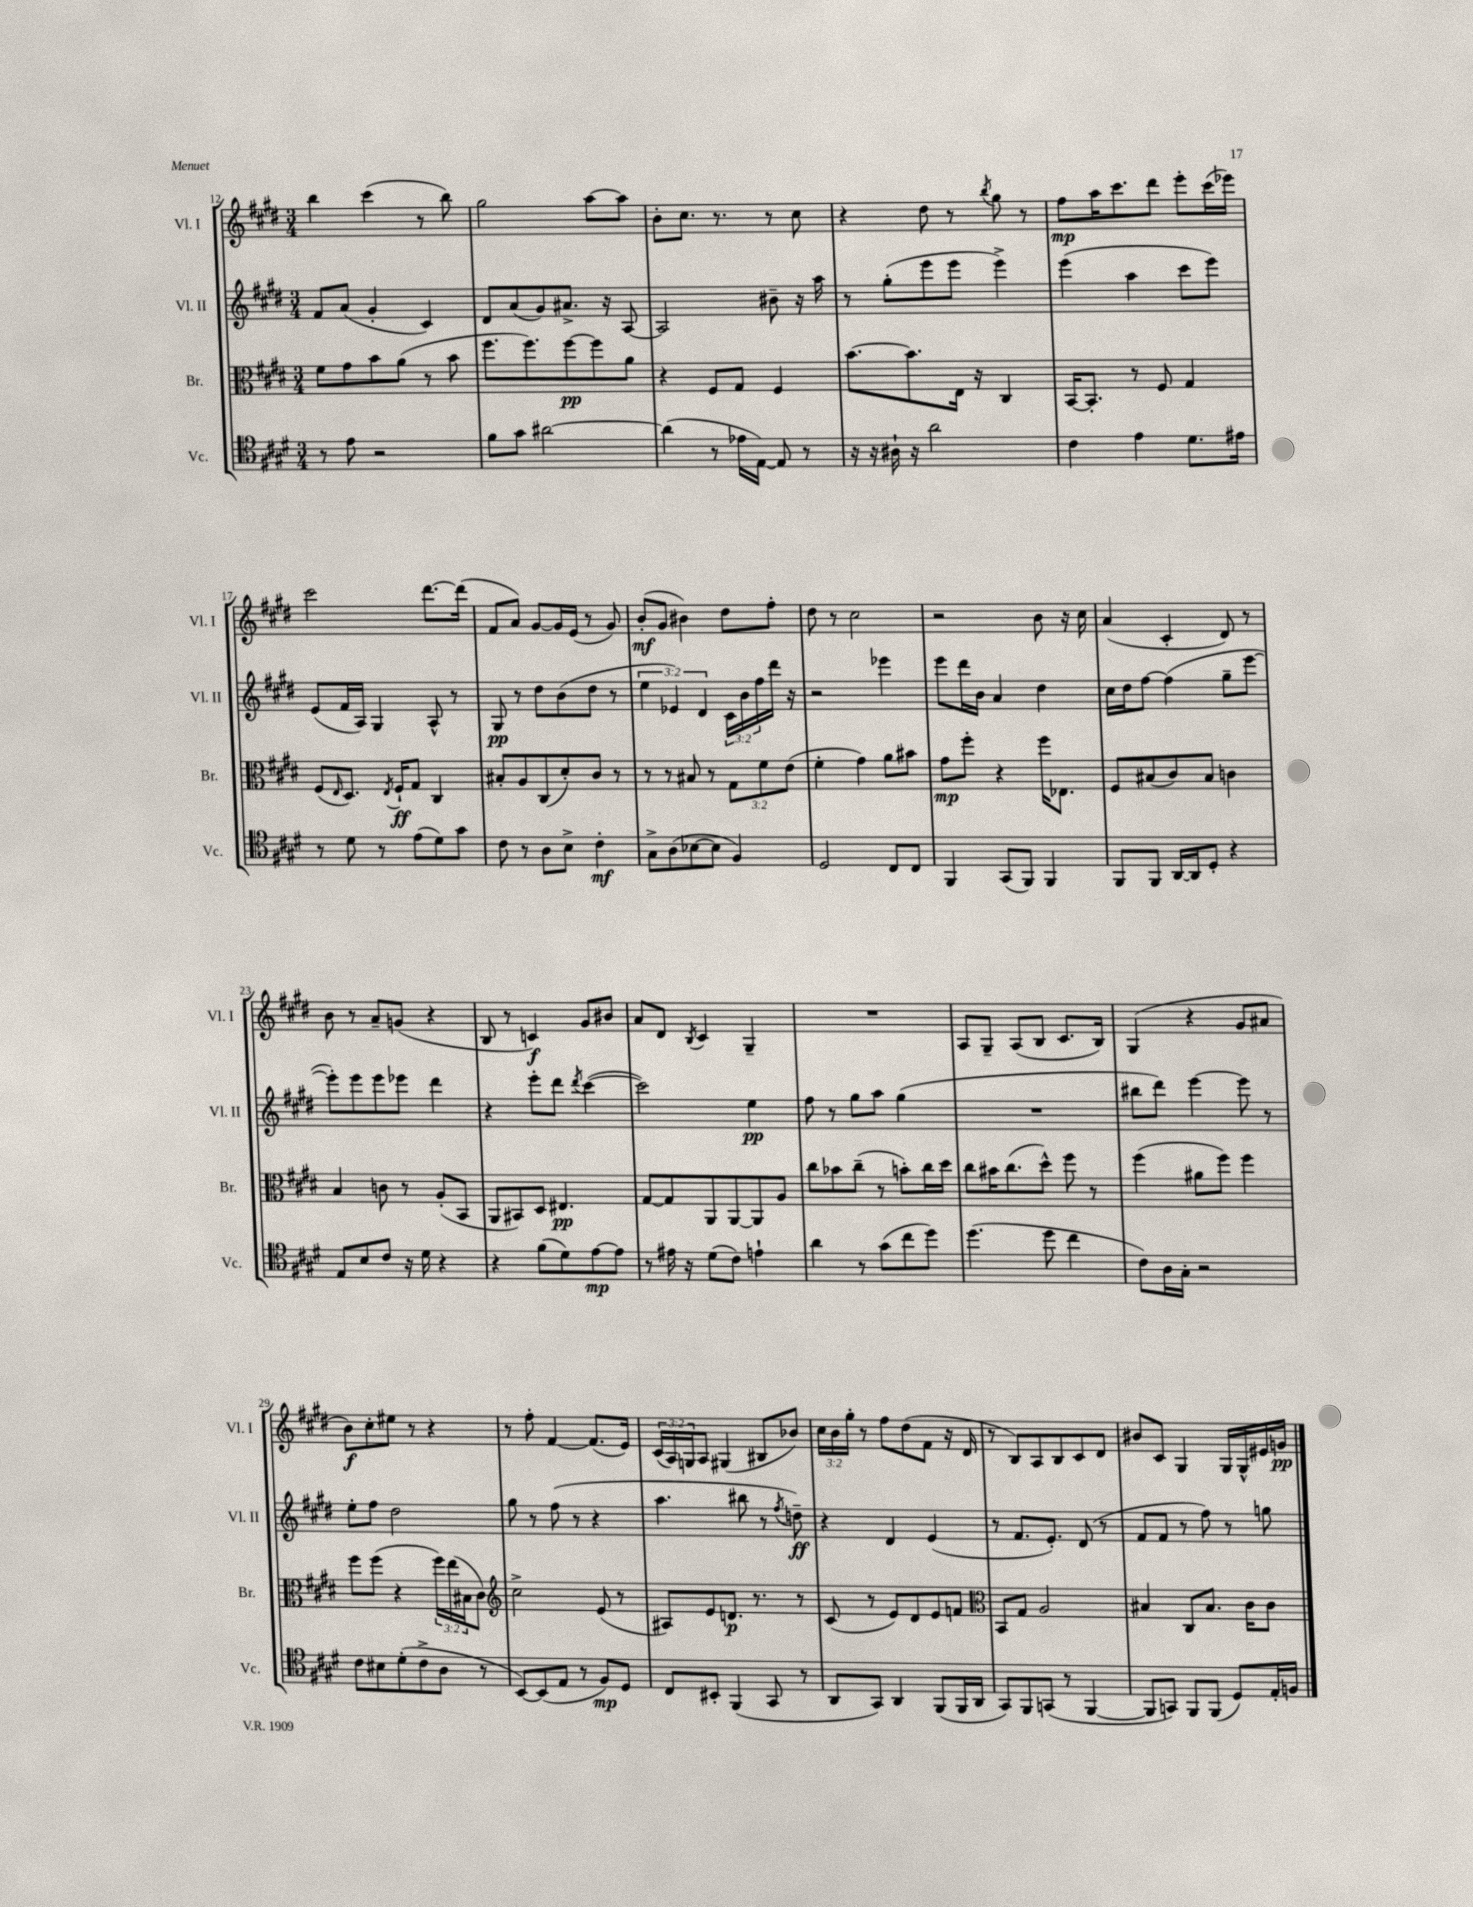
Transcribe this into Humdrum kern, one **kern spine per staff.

**kern	**kern	**kern	**kern
*staff4	*staff3	*staff2	*staff1
*clefC4	*clefC3	*clefG2	*clefG2
*k[f#c#g#d#]	*k[f#c#g#d#]	*k[f#c#g#d#]	*k[f#c#g#d#]
*M3/4	*M3/4	*M3/4	*M3/4
8r	8f#\L	8f#/L	4bb\
8e\	8g#\	(8a/J	.
2r	8b\	4g#'/	(4ccc#\
.	(8a\J	.	.
.	8r	4c#/)	8r
.	8b\	.	8bb\)
=	=	=	=
8f#\L	8.ff#\L	8d#/L	2gg#\
8g#\J	.	(8a/	.
.	8.ff#\)	.	.
[2a#\	.	8g#/)	.
.	[8ff#\	8.a#^/J	.
.	8ff#\]	.	[8aa\L
.	.	16r	.
.	8a\J	[8A/	8aa\]J
=	=	=	=
(4a#\]	4r	2A/]	8b'\L
.	.	.	8.cc#\J
8r	8F#/L	.	.
.	.	.	8.r
16e-\LL	8G#/J	.	.
[16E\JJ)	.	.	.
8E/]	4F#/	8b#~\	8r
8r	.	16r	8cc#\
.	.	16aa\	.
=	=	=	=
16r	[8.b\L	8r	4r
16r	.	.	.
16A#`\	.	(8gg#'\L	.
16r	8.b\]	.	.
2a\	.	8eee\	8dd#\
.	16E\Jk	8eee\J	8r
.	16r	.	.
.	.	.	8qbb/
.	4C#/	4eee^\)	8gg#\
.	.	.	8r
=	=	=	=
4c#\	[16BB/LK	(4eee\	8ff#\L
.	8.BB'/]J	.	.
.	.	.	16aa\K
.	.	.	8.ccc#\
4e\	8r	4aa\	.
.	8F#/	.	8ddd#\J
8.d#\L	4G#/	8ccc#\L	8eee'\L
.	.	8eee\J)	(16ccc#\L
16e#\Jk	.	.	16eee-\JJ)
=	=	=	=
8r	(8F#/L	(8e/L	2ccc#\
.	16qqE/	.	.
8d#\	8.D#/J)	16f#/L	.
.	.	16A/JJ)	.
8r	.	4G#/	.
.	8qE/	.	.
.	16F#`/LK	.	.
(8e\L	8G#/J	.	.
8d#\)	4C#/	8A^^/	[8.ddd#\L
8g#\J	.	8r	.
.	.	.	(16ddd#\]Jk
=	=	=	=
8c#\	8B#'/L	8G#/	8f#/L
8r	8A/	8r	8a/J)
8A\L	(8C#/	8dd#\L	[8g#/L
8B^\J	8d#'/)	(8b\	16g#/]L
.	.	.	(16e/JJ
4c#'\	8c#/J	8dd#\J	8r
.	8r	8r	8g#/)
=	=	=	=
8G#^\L	8r	6ee\	(8b'/L
(8A\	8r	.	8g#/J
.	.	6e-/)	.
[8B-\	8B#/	.	4b#\)
.	.	6d#/	.
8B-\]J	8r	.	.
4F#/)	12G#\L	24c#\LL	8dd#\L
.	.	24b\	.
.	12f#\	24ff#\	.
.	.	16ddd#\JJ	8ff#'\J
.	(12e\J	.	.
.	.	16r	.
=	=	=	=
2D#/	4f#'\	2r	8dd#\
.	.	.	8r
.	4g#\)	.	2cc#\
8C#/L	8a\L	4eee-\	.
8C#/J	8b#\J	.	.
=	=	=	=
4FF#/	8g#\L	8eee\L	2r
.	8ff#'\J	16ddd#\L	.
.	.	16b\JJ	.
(8GG#/L	4r	4a/	.
8FF#/J)	.	.	.
4FF#/	16ff#\LK	4dd#\	8b\
.	8.E-\J	.	.
.	.	.	16r
.	.	.	16cc#\
=	=	=	=
8FF#/L	8F#/L	16cc#\LL	(4a/
.	.	16dd#\J	.
8FF#/J	(8B#/	[8ff#\J	.
[16AA/LL	8c#/)	(4ff#\]	4c#'/
16AA/]J	.	.	.
8D#'/J	8B#/J	.	.
4r	4c\	8gg#~\L	8d#/)
.	.	[8eee\J	8r
=	=	=	=
8E/L	4B/	8eee'\]L)	8b\
8B/	.	8eee\	8r
8c#/J	8c\	8eee\	8a~/L
16r	8r	8eee-\J	(8g/J
16d#\	.	.	.
4r	(8A'/L	4ddd#\	4r
.	8BB/J	.	.
=	=	=	=
4r	8AA/L	4r	8B/
.	8BB#/)	.	8r
(8f#\L	8D#/J	8eee'\L	4c/)
8d#\)	4.E#/	8ddd#\J	.
.	.	8qddd#/	.
[8e\	.	([4ccc#\	8g#/L
8e\]J	.	.	8b#/J
=	=	=	=
8r	[8G#/L	2ccc#\])	8a/L
16e#\	8G#/]	.	8d#/J
16r	.	.	.
.	.	.	8qB/
(8d#\L	8AA/	.	4c#/
8c#\J)	[8AA/	.	.
4e`\	8AA/]	4ee\	4G#~/
.	8A/J	.	.
=	=	=	=
4a\	8cc#\L	8ff#\	2.r
.	8b-\	8r	.
8r	(8cc#~\J	8gg#\L	.
(8g#\L	8r	8aa\J	.
8cc#\	8b'\L)	(4gg#\	.
8dd#\J)	16cc#\L	.	.
.	16dd#\JJ	.	.
=	=	=	=
(4.dd#\	8cc#\L	2.r	8A/L
.	16b#\K	.	8G#~/J
.	(8.cc#\	.	.
.	.	.	(8A/L
8dd#\	8dd#^^\J)	.	8B/J
4cc#\	8ff#\	.	8.c#/L
.	8r	.	.
.	.	.	16B/Jk)
=	=	=	=
8c#\L)	(4ff#\	8bb#\L	(4G#/
16A\L	.	8ddd#\J)	.
16G#'\JJ	.	.	.
2r	8a#\L	[4eee\	4r
.	8ff#\J)	.	.
.	4ff#\	8eee\]	8g#/L
.	.	8r	8a#/J
=	=	=	=
8c#\L	8ff#\L	8ee'\L	8b\L)
8B#\	(8ff#\J	8ff#\J	8cc#'\
(8d#'\	4r	2dd#\	8ee#\J
8c#^\	.	.	8r
8A\J	24ff#\LL)	.	4r
.	(24ee\	.	.
.	24B#\J	.	.
8r	8c#\J)	.	.
=	=	=	=
*	*clefG2	*	*
[8BB/L)	2cc#^\	8gg#\	8r
(8BB/]	.	8r	8ff#'\
8E/J	.	(8ff#\	[4f#/
8r	.	8r	.
8F#/L)	(8e/	4r	(8.f#/]L
8D#/J	8r	.	.
.	.	.	16e/Jk)
=	=	=	=
8C#/L	8A#/L)	4.aa\	(24c#/LL
.	.	.	24A/)
.	.	.	24G/J
8BB#'/J	8e/	.	8A/J
(4FF#/	8.d/J	.	(4G#/
.	.	8bb#\	.
.	8.r	.	.
8GG#/	.	8r	8B#/L
.	.	8qff#/	.
8r	8r	8dd~\)	8b-/J)
=	=	=	=
8AA/L	(8c#/	4r	24cc#\LL
.	.	.	24b\
.	.	.	24gg#'\JJ
8GG#/J)	8r	.	8r
4AA/	8e/L)	4d#/	8ff#\L
.	8d#/	.	(8dd#\
(8FF#/L	8e/	(4e/	8f#\J
16FF#/L	8f/J	.	16r
16AA/JJ	.	.	16d#/
=	=	=	=
*	*clefC3	*	*
8GG#/L)	8BB/L	8r	8r
8FF#/	8G#/J	8.f#/L	8B/L)
(8GG/J	2A/	.	8A/
.	.	8.e'/J)	.
8r	.	.	8B/
[4FF#/	.	(8d#/	8c#/
.	.	8r	8d#/J
=	=	=	=
8FF#/]L	4B#/	8f#/L	8b#/L
8GG/J)	.	8f#/J	8c#/J
8FF#/L	8C#/L	8r	4G#/
(8FF#/J	8.B#/J	8ff#\)	.
8D#/L)	.	8r	16G#/LL
.	16c#\LK	.	16G#^^/
16E'/L	8c#\J	8gg\	16e#/
16F/JJ	.	.	16g/JJ
==	==	==	==
*-	*-	*-	*-
